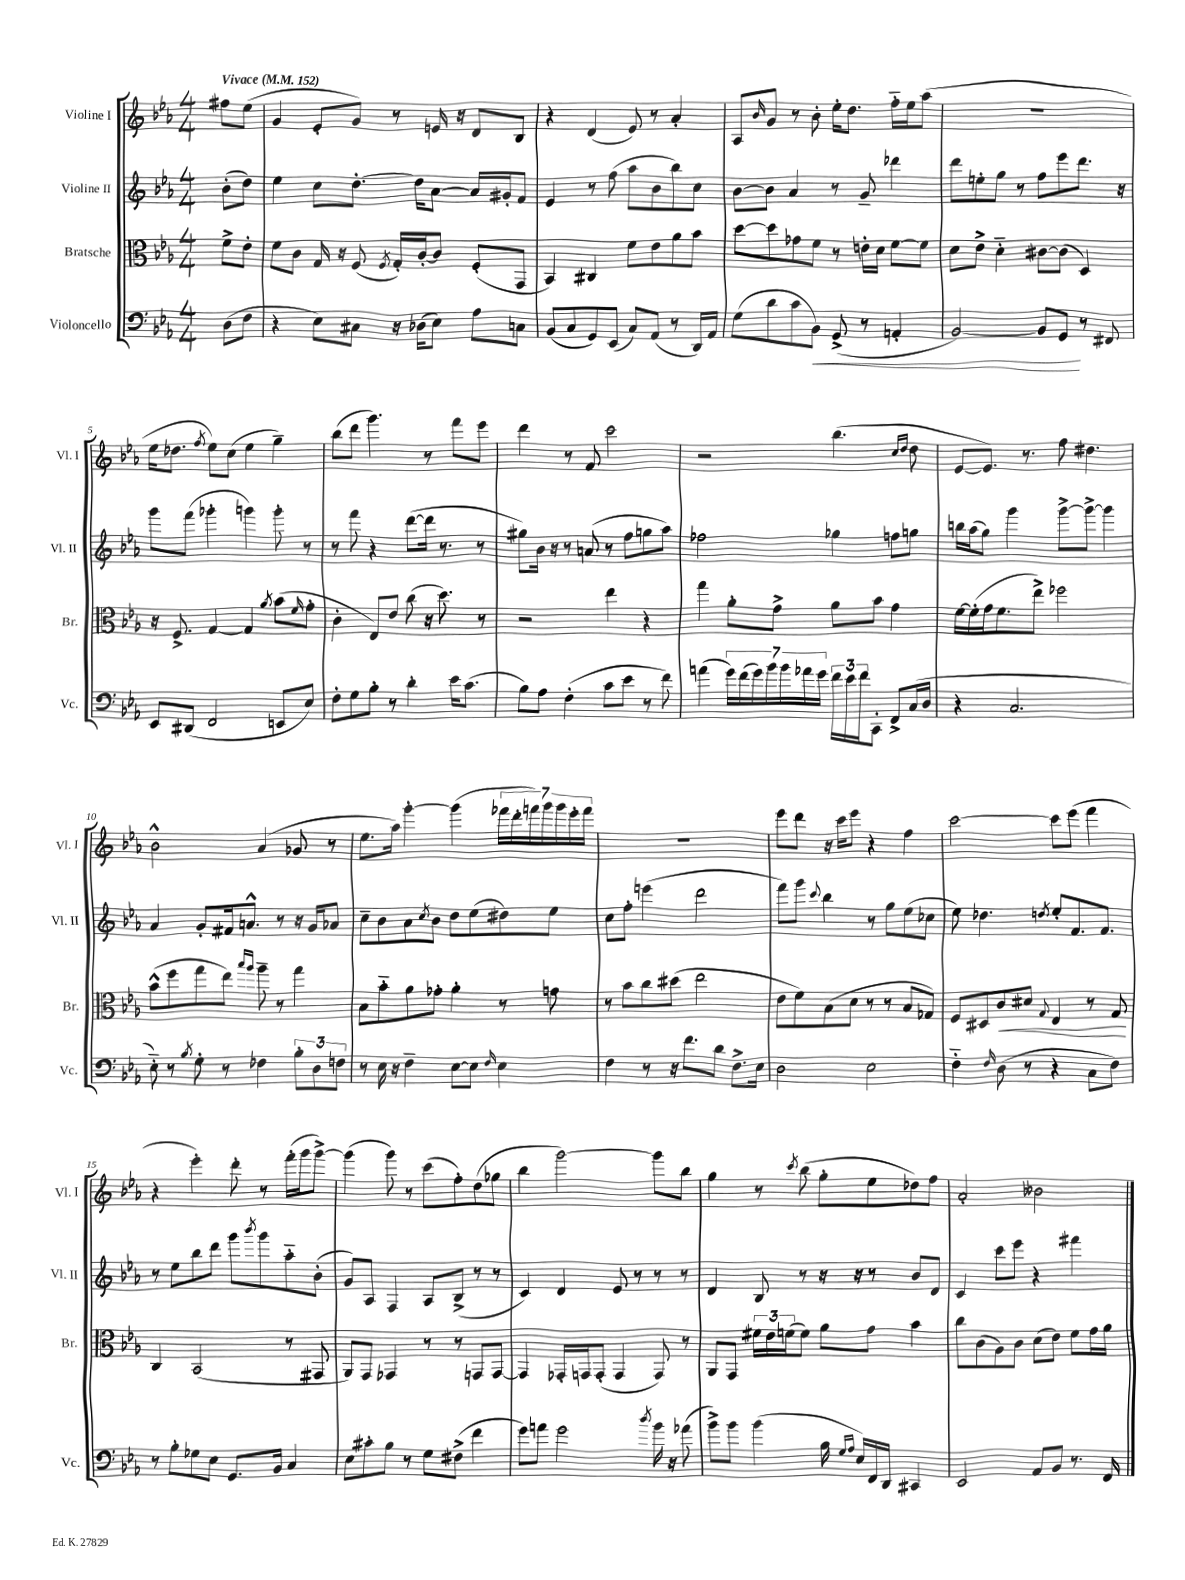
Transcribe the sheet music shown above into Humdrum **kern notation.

**kern	**kern	**kern	**kern
*staff4	*staff3	*staff2	*staff1
*clefF4	*clefC3	*clefG2	*clefG2
*k[b-e-a-]	*k[b-e-a-]	*k[b-e-a-]	*k[b-e-a-]
*M4/4	*M4/4	*M4/4	*M4/4
*MM152	*MM152	*MM152	*MM152
(8D\L	8f^\L	(8b-'\L	8ff#\L
8F\J	8e-'\J	8dd\J)	(8ee-\J
=	=	=	=
4r	8f\L	4ee-\	4g/
.	8c\J	.	.
8E-\L)	16G/	8cc\L	8e-'/L
.	16r	.	.
8C#\J	(8F/	[8.dd'\J	8g/J)
.	8qF/	.	.
16r	16G'/LL)	.	8r
(16D-\LK	[16c'/J	16dd\]LK	.
8E-\J)	8c/]J	[8a-\J	16e/
.	.	.	16r
8A-\L	(8F'/L	16a-/]LL	8d/L
.	.	16g#'/J	.
8C\J	8GG/J	8f/J	8B-/J
=	=	=	=
(8BB-/L	4BB-/)	4e-/	4r
8C/	.	.	.
8GG/)	4C#/	8r	(4d/
(8EE-/J	.	(8ff\	.
8C/L)	8f\L	8aa-\L	8e-/)
(8AA-/J	8e-\	8b-\	8r
8r	8a-\	8bb-\)	4a-'/
16DD/LL)	8b-\J	8cc\J	.
16AA-/JJ	.	.	.
=	=	=	=
(8G\L	[8dd\L	[8b-\L	8A-/L
.	.	.	16qqb-/
8d\	8dd\]	8b-\]J	8g/J
8c\	8g-\	4a-/	8r
8BB-\J)	8f\J	.	8b-'\
(8GG^/	8r	8r	16ee-'\LK
.	.	.	8.dd\J
8r	16e'\LL	8g~/	.
.	16d\JJ	.	.
4AA'/	[8f\L	4ddd-\	16ff'~\LL
.	.	.	16ee-\J
.	8f\]J	.	(8aa-\J
=	=	=	=
[2BB-/)	8d\L	8ddd\L	1r
.	8e-^\J	8ee'\	.
.	4d'~\	8gg\J	.
.	.	8r	.
8BB-/]L	[8c#\L	8ff\L	.
8GG/J	(8c#\]J	8eee-\	.
8r	4D/)	8.ddd\J	.
8FF#/	.	.	.
.	.	16r	.
=	=	=	=
8EE-/L	16r	8ggg\L	16ee-\LK
.	8.F^/	.	8.dd-\J
(8DD#/J	.	(8fff\J	.
.	.	.	8qff/
2FF/	[4G/	4ggg-'\	8ee-\L)
.	.	.	(8cc\J
.	4G/]	4ggg\)	4ee-\
.	8qa-/	.	.
8EE/L	(8b-\L	8ggg'\	4gg~\)
.	16qqf/	.	.
8E-/J)	8g'\J	8r	.
=	=	=	=
8F'\L	4c'\	8r	(8bb-\L
8G\	.	8fff\	8ddd\J
8B-'\J	8E-/L)	4r	4.ggg\)
8r	8e-/J	.	.
4d'\	(8cc\	([8ddd\L	.
.	16r	16ddd\]Jk	8r
.	8.dd\)	8.r	.
16e-\LK	.	.	8fff\L
(8.c\J	.	.	.
.	8r	8r	8eee-\J
=	=	=	=
8B-\L)	2r	8gg#\L)	4ddd\
8A-\J	.	16b-\Jk	.
.	.	16r	.
(4F'\	.	8r	8r
.	.	(8a/	8f/
8c\L	4ee-\	8r	2ccc\
8e-\J	.	8ff\L	.
8r	4r	8gg\	.
8f\)	.	8aa-\J)	.
=	=	=	=
(4a\	4gg\	2ff-\	2r
28g\LL)	8a-'\L	.	.
(28f\	.	.	.
28g\)	.	.	.
28b-\	.	.	.
.	8g^\J	.	.
28b-\	.	.	.
28a-\	.	.	.
28g\JJ	.	.	.
24f\LL	8a-\L	4gg-\	(4.bb-\
24e-\	.	.	.
24f\J	.	.	.
8CC'\J	8b-\J	.	.
8FF^/L	4g\	8ff\L	.
.	.	.	16qqcc/LL
.	.	.	16qqdd/JJ
(16C/L	.	8gg\J	8dd\
16D/JJ	.	.	.
=	=	=	=
4r	[16f\LL	16bb\LL	[8e-/L
.	(16f'\]	(16aa-\J	.
.	16g\J	8gg\J)	8.e-/]J)
.	8.f\	.	.
2.C/	.	4ggg\	.
.	.	.	8.r
.	8ee-^\J)	.	.
.	2ff-\	[8ggg^\L	8ff\
.	.	8ggg^\_J	4.dd#\
.	.	4ggg\]	.
=	=	=	=
8E-'~\)	(8b-^^\L	4a-/	2b-^^\
8r	8ff\	.	.
8qB-/	.	.	.
8G'\	8gg\	8g'/L	.
8r	8ee-\J)	16f#/k	.
.	.	8.a^^/J	.
.	16qqbb-/LL	.	.
.	16qqaa-/JJ	.	.
4F-\	8aa-~\	.	(4a-/
.	8r	8r	.
12B-'\L	4gg\	16r	8g-/
.	.	16g/LK	.
12D\	.	.	.
.	.	8a-/J	8r
12F\J	.	.	.
=	=	=	=
8r	8B-\L	8cc~\L	8.ee-\L
16E-\	8b-'~\	8b-\	.
16r	.	.	16aa-\Jk)
4F~\	8a-\	8a-\	[4ggg'\
.	.	8qcc/	.
.	8g-'\J	8b-\J	.
[8E-\L	4a-'\	8dd\L	(4ggg\]
8E-\]J	.	(8ee-\	.
16qqF/	.	.	.
4E-\	8r	8dd#\)	28fff-\LL
.	.	.	28ddd'\
.	.	.	28fff\)
.	.	.	28ggg\
.	8g\	8ee-\J	.
.	.	.	28ggg\
.	.	.	28eee-'\
.	.	.	28fff\JJ
=	=	=	=
4F\	8r	8cc\L	1r
.	8b-\L	8ff'\J	.
8r	8cc\	(4eee\	.
16r	(8dd#\J	.	.
8.f\L	.	.	.
.	2ee-\	2ddd\	.
8d\J	.	.	.
8.F^\L	.	.	.
16E-\Jk	.	.	.
=	=	=	=
2D\	8e-\L	8fff\L)	8eee-\L
.	8f\)	8ggg\J	8ddd\J
.	.	8qqccc/	.
.	(8B-\	4bb-\	16r
.	.	.	16ccc\LK
.	8d\J	.	8eee-\J
2E-\	8r	8r	4r
.	8r	8gg\L	.
.	8B-/L	(8ee-\	4ff\
.	8G-/J)	8cc-\J	.
=	=	=	=
4F'~\	8F/L	8ee-\)	[2ccc\
.	8D#/	4.dd-\	.
16qqF/	.	.	.
(8D\	8c/	.	.
8r	8d#/J	.	.
.	8qqG/	8qdd/	.
4r	4E-/	8ee-'/L	8ccc\]L
.	.	8.f/	(8eee-\J
8C\L	8r	.	4fff\
.	.	8.f/J	.
8F\J)	8G/	.	.
=	=	=	=
8r	4C/	8r	4r
8B-'\L	.	8ee-\L	.
8G-\	(2BB-/	8bb-\	4eee-'\)
8E-\J	.	8ddd\J	.
8.GG/L	.	8ggg\L	8ddd'\
.	.	8qbbb-/	.
.	.	8ggg\	8r
16BB-/Jk	.	.	.
4C/	8r	8aa-'~\	(16fff'\LL
.	.	.	16ggg\J
.	8GG#/	(8b-'\J	[8ggg^\J)
=	=	=	=
8E-\L	8AA-/L)	8g/L)	(4ggg\]
8c#'\	8GG/J	8A-/J	.
8B-\J	4GG-/	4F/	8ggg\)
8r	.	.	8r
8G\L	8r	8A-/L	(8ccc\L
(8F#^\J	8r	(8B-^/J	8ff'\)
4f\	8GG/L	8r	(8dd\
.	[8GG/J	8r	8gg-\J
=	=	=	=
8g\L)	4GG/]	4c/)	4bb-\
8a\J	.	.	.
2g\	16GG-'/LL	4d/	[2ggg\)
.	16GG/J	.	.
.	(8GG'/J	.	.
.	4GG/	8e-/	.
.	.	8r	.
8qdd/	.	.	.
16b-\	8GG/)	8r	8ggg\]L
16r	.	.	.
(8a-\	8r	8r	8bb-\J
=	=	=	=
8b-^\L)	8AA-/L	4d/	4gg\
8b-\J	8GG/J	.	.
(4b-\	24f#\LL	8B-/	8r
.	24e-\	.	.
.	(24f\J	.	.
.	.	.	8qccc/
.	8f\J)	8r	(8bb-\
16B-\	8a-\L	16r	8gg'\L
16qqG/LL	.	.	.
16qqA-/JJ	.	.	.
16E-/LL)	.	16r	.
16FF/	8g\J	8r	8ee-\
16DD/JJ	.	.	.
4CC#/	4b-\	8b-/L	8dd-\)
.	.	8d/J	8ff\J
=	=	=	=
2EE-/	8cc\L	4c/	2a-'/
.	(8c\	.	.
.	8A-\)	8ccc\L	.
.	8c\J	8eee-\J	.
8AA-/L	(8d\L	4r	2b--\
8BB-/J	8e-\J)	.	.
8.r	8f\L	4fff#\	.
.	16g\L	.	.
16FF/	16a-\JJ	.	.
==	==	==	==
*-	*-	*-	*-
